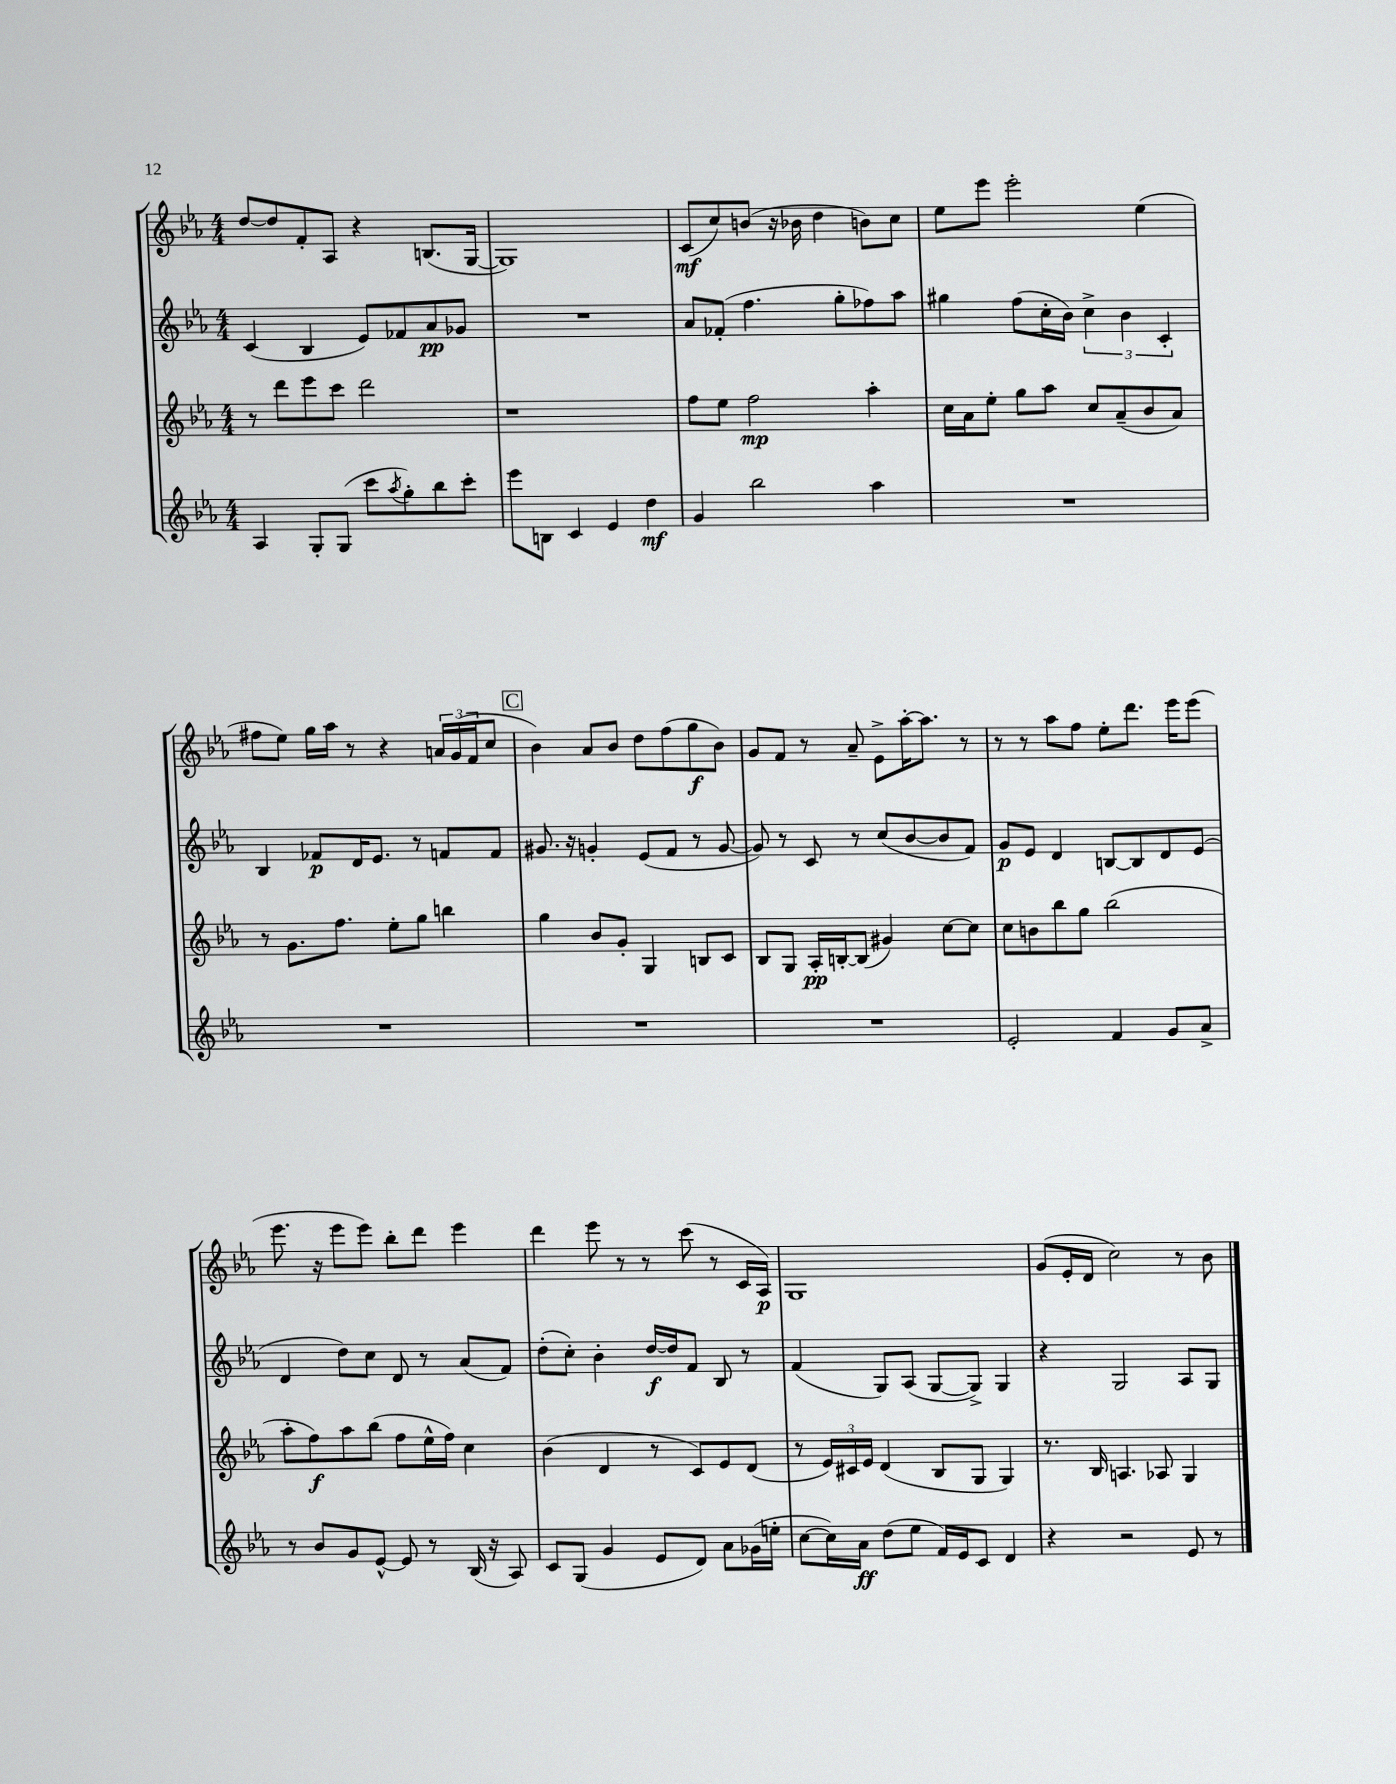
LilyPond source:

<<
\new StaffGroup <<
\new Staff = "s0" {
    \clef treble \key ees \major \numericTimeSignature \time 4/4
    d''8~ d''8 f'8-. aes8 r4 b8.( g16~ |
    g1) |
    c'8\mf( c''8) b'8( r16 bes'16 d''4 b'8) c''8 |
    ees''8 ees'''8 ees'''2-. ees''4( |
    fis''8 ees''8) g''16 aes''16 r8 r4 \tuplet 3/2 { a'16 g'16( f'16 } c''8 |
    \mark \markup { \box "C" } bes'4) aes'8 bes'8 d''8 f''8( g''8\f bes'8) |
    g'8 f'8 r8 aes'8-- ees'8-> aes''16~-. aes''8. r8 |
    r8 r8 aes''8 f''8 ees''8-. d'''8. ees'''16 ees'''8( |
    ees'''8. r16 ees'''8 ees'''8) bes''8-. d'''8 ees'''4 |
    d'''4 ees'''8 r8 r8 c'''8( r8 c'16 aes16\p) |
    g1 |
    g'8( ees'16-. d'16 c''2) r8 bes'8 \bar "|." |
}
\new Staff = "s1" {
    \clef treble \key ees \major \numericTimeSignature \time 4/4
    c'4( bes4 ees'8) fes'8 aes'8\pp ges'8 |
    R1 |
    aes'8 fes'8-.( f''4. g''8-. fes''8) aes''8 |
    gis''4 f''8( c''16-. bes'16) \tuplet 3/2 { c''4-> bes'4 c'4-. } |
    bes4 fes'8\p d'16 ees'8. r8 f'8 f'8 |
    \mark \markup { \box "C" } gis'8. r16 g'4-. ees'8( f'8 r8 g'8~ |
    g'8) r8 c'8 r8 c''8( bes'8~ bes'8 f'8) |
    g'8\p ees'8 d'4 b8~ b8 d'8 ees'8( |
    d'4 d''8) c''8 d'8 r8 aes'8( f'8) |
    d''8-.( c''8-.) bes'4-. d''16~\f d''16 f'8 bes8 r8 |
    f'4( g8) aes8( g8~ g8->) g4 |
    r4 g2 aes8 g8 \bar "|." |
}
\new Staff = "s2" {
    \clef treble \key ees \major \numericTimeSignature \time 4/4
    r8 d'''8 ees'''8 c'''8 d'''2 |
    r1 |
    f''8 ees''8 f''2\mp aes''4-. |
    c''16 aes'16 ees''8-. g''8 aes''8 c''8 aes'8--( bes'8 aes'8) |
    r8 g'8. f''8. ees''8-. g''8 b''4 |
    \mark \markup { \box "C" } g''4 bes'8 g'8-. g4 b8 c'8 |
    bes8 g8 aes16-.\pp b16~-. b8( gis'4) c''8~ c''8 |
    c''8 b'8 bes''8 g''8 bes''2( |
    aes''8-. f''8\f) aes''8 bes''8( f''8 ees''16-^ f''16) c''4 |
    bes'4( d'4 r8 c'8) ees'8 d'8( |
    r8 \tuplet 3/2 { ees'16) cis'16 ees'16 } d'4( bes8 g8 g4) |
    r8. bes16 a4. aes8 g4 \bar "|." |
}
\new Staff = "s3" {
    \clef treble \key ees \major \numericTimeSignature \time 4/4
    aes4 g8-. g8( c'''8 \acciaccatura { aes''8 } g''8-.) bes''8 c'''8-. |
    ees'''8 b8 c'4 ees'4 d''4\mf |
    g'4 bes''2 aes''4 |
    R1 |
    R1 |
    \mark \markup { \box "C" } R1 |
    R1 |
    ees'2-. f'4 g'8 aes'8-> |
    r8 bes'8 g'8 ees'8~-^ ees'8 r8 bes16( r16 aes8) |
    c'8 g8( g'4 ees'8 d'8) aes'8 ges'16( e''16-. |
    c''8~ c''16) aes'16\ff d''8( ees''8 f'16) ees'16 c'8 d'4 |
    r4 r2 ees'8 r8 \bar "|." |
}
>>
>>
\layout { \context { \Score \remove "Bar_number_engraver" } }
